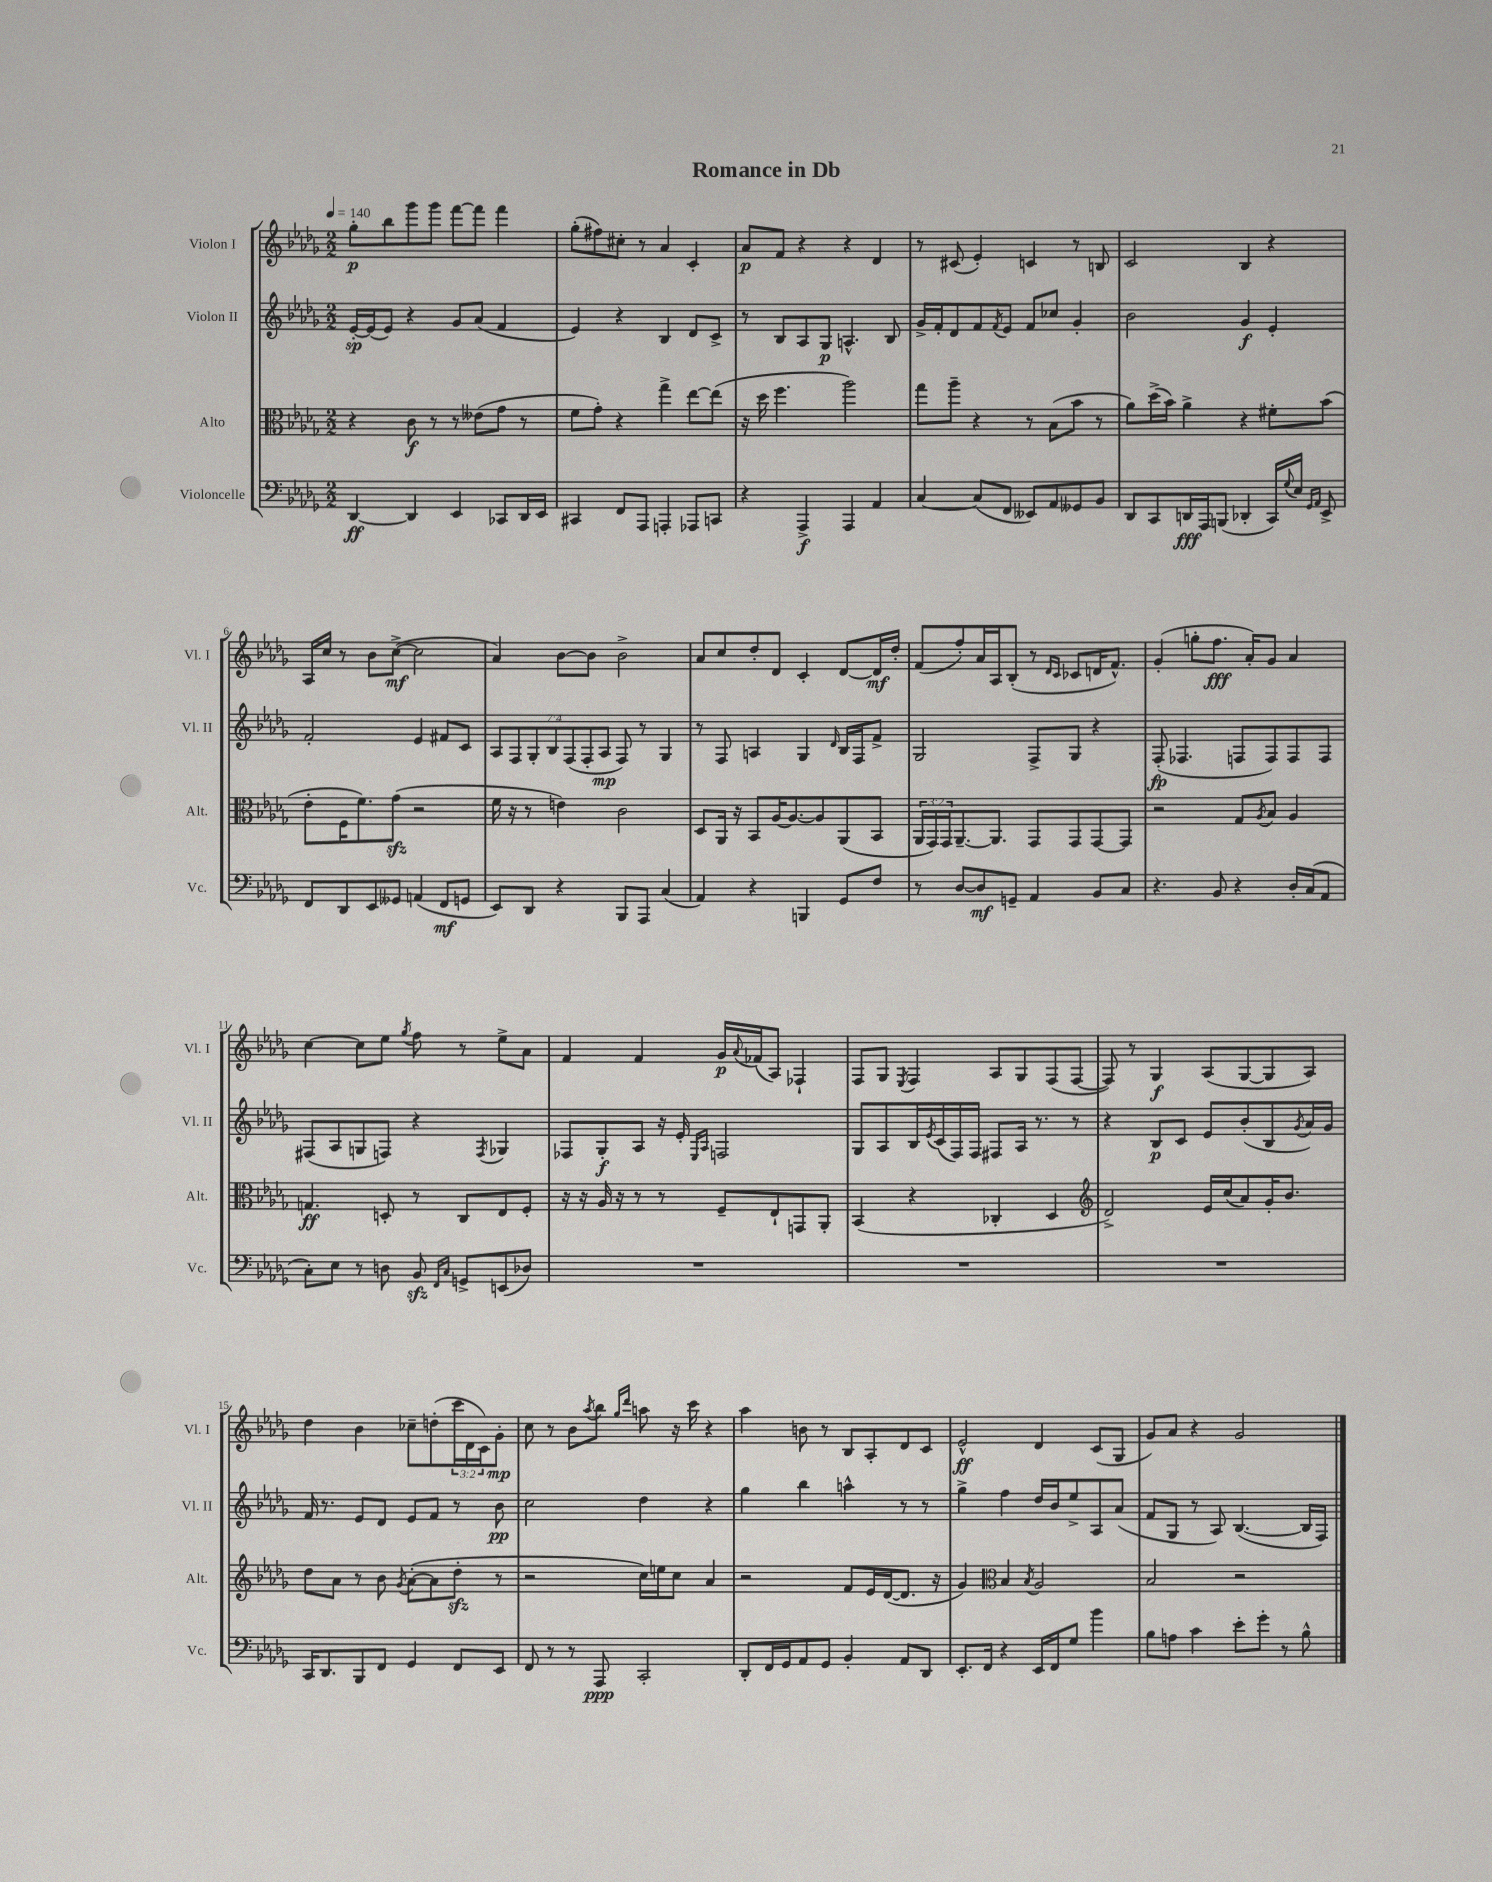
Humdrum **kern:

**kern	**dynam	**kern	**dynam	**kern	**dynam	**kern	**dynam
*part4	*part4	*part3	*part3	*part2	*part2	*part1	*part1
*staff4	*staff4	*staff3	*staff3	*staff2	*staff2	*staff1	*staff1
*I"Violoncelle	*	*I"Alto	*	*I"Violon II	*	*I"Violon I	*
*I'Vc.	*	*I'Alt.	*	*I'Vl. II	*	*I'Vl. I	*
*clefF4	*	*clefC3	*	*clefG2	*	*clefG2	*
*k[b-e-a-d-g-]	*	*k[b-e-a-d-g-]	*	*k[b-e-a-d-g-]	*	*k[b-e-a-d-g-]	*
*M2/2	*	*M2/2	*	*M2/2	*	*M2/2	*
*MM140	*	*MM140	*	*MM140	*	*MM140	*
=1	=1	=1	=1	=1	=1	=1	=1
[4DD-/	ff	4r	.	[16e-'/LL	sp	8gg-'\L	p
.	.	.	.	(16e-/J]	.	.	.
.	.	.	.	8e-/J)	.	8bb-\	.
4DD-/]	.	8c\	f	4r	.	8ggg-\	.
.	.	8r	.	.	.	8ggg-\J	.
4EE-/	.	8r	.	8g-/L	.	[8fff\L	.
.	.	(8e--X\L	.	(8a-/J	.	8fff\J]	.
8CC-X/L	.	8g-\J	.	4f/	.	4fff\	.
16DD-/L	.	8r	.	.	.	.	.
16EE-/JJ	.	.	.	.	.	.	.
=2	=2	=2	=2	=2	=2	=2	=2
4CC#X/	.	8f\L	.	4e-/)	.	(8gg-'\L	.
.	.	8g-'\J)	.	.	.	8ff#X\)	.
8FF/L	.	4r	.	4r	.	8cc#X'\J	.
8AAA-/J	.	.	.	.	.	8r	.
4AAAn'/	.	4gg-^\	.	4B-/	.	4a-/	.
8AAA-X/L	.	[8ee-\L	.	8d-/L	.	4c'/	.
8CCn/J	.	(8ee-\J]	.	8c^/J	.	.	.
=3	=3	=3	=3	=3	=3	=3	=3
4r	.	16r	.	8r	.	8a-/L	p
.	.	16dd-\	.	.	.	.	.
.	.	4.ff\	.	8B-/L	.	8f/J	.
4AAA-^/	f	.	.	8A-/	.	4r	.
.	.	.	.	8G-/J	p	.	.
4AAA-/	.	2aa-\)	.	4.An^^/	.	4r	.
4AA-/	.	.	.	.	.	4d-/	.
.	.	.	.	8B-/	.	.	.
=4	=4	=4	=4	=4	=4	=4	=4
[4C/	.	8gg-\L	.	16g-^/LL	.	8r	.
.	.	.	.	16f'/J	.	.	.
.	.	8aa-~\J	.	8d-/	.	(8c#X/	.
(8C/L]	.	4r	.	8f/	.	4e-'/)	.
.	.	.	.	8qf/	.	.	.
8FF/J	.	.	.	8e-/J	.	.	.
8EE--X/L)	.	8r	.	8f/L	.	4cn/	.
8AA-/	.	(8B-\L	.	8cc-X/J	.	.	.
8GG--X/	.	8b-\J	.	4g-'/	.	8r	.
8BB-/J	.	8r	.	.	.	8Bn/	.
=5	=5	=5	=5	=5	=5	=5	=5
8DD-/L	.	8a-\L)	.	2b-\	.	2c/	.
8CC/	.	(16dd-^\L	.	.	.	.	.
.	.	16b-\JJ)	.	.	.	.	.
16DDn/L	fff	4a-^\	.	.	.	.	.
16AAA-/J	.	.	.	.	.	.	.
(8BBBn/J	.	.	.	.	.	.	.
4DD-X'/	.	4r	.	4g-/	f	4B-/	.
16CC/LL)	.	8f#X'\L	.	4e-'/	.	4r	.
8qqG-/	.	.	.	.	.	.	.
16E-/JJ	.	.	.	.	.	.	.
16qqGG-/LL	.	.	.	.	.	.	.
16qqAA-/JJ	.	.	.	.	.	.	.
8EE-^/	.	(8b-\J	.	.	.	.	.
!!LO:LB:g=z
=6	=6	=6	=6	=6	=6	=6	=6
8FF/L	.	8e-'\L	.	2f'/	.	16A-/LL	.
.	.	.	.	.	.	16cc/JJ	.
8DD-/	.	16F\K	.	.	.	8r	.
.	.	8.f\)	.	.	.	.	.
8EE-/	.	.	.	.	.	8b-\L	.
8GG--X/J	.	(8g-zz\J	.	.	.	([8cc^\J	mf
(4AAn/	.	2r	.	4e-/	.	2cc\]	.
8FF/L	mf	.	.	8f#X/L	.	.	.
8GGn/J	.	.	.	8c/J	.	.	.
=7	=7	=7	=7	=7	=7	=7	=7
8EE-/L)	.	16f\	.	14A-/L	.	4a-/)	.
.	.	16r	.	.	.	.	.
.	.	.	.	14F/	.	.	.
8DD-/J	.	8r	.	.	.	.	.
.	.	.	.	14G-'/	.	.	.
.	.	.	.	14B-/	.	.	.
4r	.	4en\)	.	.	.	[8b-\L	.
.	.	.	.	(14F/	.	.	.
.	.	.	.	14F'/	.	.	.
.	.	.	.	.	.	8b-\J]	.
.	.	.	.	14A-/J	mp	.	.
8BBB-/L	.	2c\	.	8F/)	.	2b-^\	.
8AAA-/J	.	.	.	8r	.	.	.
(4C/	.	.	.	4G-/	.	.	.
=8	=8	=8	=8	=8	=8	=8	=8
4AA-/)	.	8D-/L	.	8r	.	8a-/L	.
.	.	16AA-/Jk	.	8F/	.	8cc/	.
.	.	16r	.	.	.	.	.
4r	.	8BB-/L	.	4An/	.	8dd-'/	.
.	.	[16A-/K	.	.	.	8d-/J	.
.	.	8.A-/_	.	.	.	.	.
4BBBn/	.	.	.	4G-/	.	4c'/	.
.	.	8A-/]	.	.	.	.	.
.	.	.	.	16qqd-/	.	.	.
8GG-/L	.	(8AA-/	.	16B-/LL	.	[8d-/L	.
.	.	.	.	16F/J	.	.	.
8F/J	.	8BB-/J	.	8f^/J	.	16d-/L]	mf
.	.	.	.	.	.	16dd-'/JJ	.
=9	=9	=9	=9	=9	=9	=9	=9
8r	.	24AA-/LL	.	2G-/	.	(8f/L	.
.	.	24GG-/)	.	.	.	.	.
.	.	24GG-/J	.	.	.	.	.
[8D-/L	.	[8.AA-~/	.	.	.	8ff'/)	.
8D-/]	mf	.	.	.	.	16a-/L	.
.	.	8.AA-/J]	.	.	.	16A-/J	.
8GGn~/J	.	.	.	.	.	(8B-'/J	.
4AA-/	.	8GG-/L	.	8F^/L	.	8r	.
.	.	.	.	.	.	16qqd-/LL	.
.	.	.	.	.	.	16qqc/JJ	.
.	.	8GG-/	.	8G-/J	.	8c-X/L	.
8BB-/L	.	[8GG-/	.	4r	.	16dn/K	.
.	.	.	.	.	.	8.f^^/J)	.
8C/J	.	8GG-/J]	.	.	.	.	.
=10	=10	=10	=10	=10	=10	=10	=10
4.r	.	2r	.	(8F'/	fp	(4g-'/	.
.	.	.	.	4.F-X/	.	.	.
.	.	.	.	.	.	8ggn'\L	.
8BB-/	.	.	.	.	.	8.ff\J	fff
4r	.	8G-/L	.	8Fn/L	.	.	.
.	.	.	.	.	.	16a-'/KL)	.
.	.	8qA-/	.	.	.	.	.
.	.	8B-/J	.	8F/)	.	8g-/J	.
16D-'/LL	.	4A-/	.	8F/	.	4a-/	.
(16C/J	.	.	.	.	.	.	.
8AA-/J	.	.	.	8F/J	.	.	.
!!LO:LB:g=z
=11	=11	=11	=11	=11	=11	=11	=11
8C'\L)	.	4.Gn/	ff	(8F#X/L	.	[4cc\	.
8E-\J	.	.	.	8A-/	.	.	.
8r	.	.	.	8Gn/	.	8cc\L]	.
8Dn\	.	8Dn'/	.	8Fn/J)	.	8ee-\J	.
.	.	.	.	.	.	8qgg-/	.
8BB-zz/	.	8r	.	4r	.	8ff\	.
16qqFF/LL	.	.	.	.	.	.	.
16qqC/JJ	.	.	.	.	.	.	.
8GGn^/L	.	8C/L	.	.	.	8r	.
.	.	.	.	8qF/	.	.	.
(8EEn/	.	8E-/	.	4G-X/	.	8ee-^\L	.
8D-X/J)	.	8F'/J	.	.	.	8a-\J	.
=12	=12	=12	=12	=12	=12	=12	=12
1r	.	16r	.	8F-X/L	.	4f/	.
.	.	16r	.	.	.	.	.
.	.	16A-/	.	8G-'/	f	.	.
.	.	16r	.	.	.	.	.
.	.	8r	.	8A-/J	.	4f/	.
.	.	8r	.	16r	.	.	.
.	.	.	.	16e-'/	.	.	.
.	.	.	.	16qqE-/LL	.	.	.
.	.	.	.	16qqA-/JJ	.	.	.
.	.	8F~/L	.	2Fn/	.	16g-/LL	p
.	.	.	.	.	.	8qqa-/	.
.	.	.	.	.	.	(16f-X/J	.
.	.	8E-`/	.	.	.	8A-/J)	.
.	.	8GGn/	.	.	.	4F-X`/	.
.	.	8AA-'/J	.	.	.	.	.
=13	=13	=13	=13	=13	=13	=13	=13
1r	.	(4BB-/	.	8G-/L	.	8F/L	.
.	.	.	.	8A-/	.	8G-/J	.
.	.	.	.	.	.	8qE-/	.
.	.	4r	.	16B-/L	.	4F/	.
.	.	.	.	8qe-/	.	.	.
.	.	.	.	(16c/	.	.	.
.	.	.	.	16F/)	.	.	.
.	.	.	.	16F/JJ	.	.	.
.	.	4C-X'/	.	8F#X/L	.	8A-/L	.
.	.	.	.	16A-/Jk	.	8G-/	.
.	.	.	.	8.r	.	.	.
.	.	4D-/	.	.	.	(8F/	.
.	.	.	.	8r	.	[8F/J	.
=14	=14	=14	=14	=14	=14	=14	=14
*	*	*clefG2	*	*	*	*	*
1r	.	2d-^/)	.	4r	.	8F/])	.
.	.	.	.	.	.	8r	.
.	.	.	.	8B-/L	p	4G-/	f
.	.	.	.	8c/J	.	.	.
.	.	16e-/LL	.	8e-/L	.	(8A-/L	.
.	.	(16cc/J	.	.	.	.	.
.	.	8a-/)	.	(8b-'/	.	[8G-/	.
.	.	16g-'/K	.	8B-/	.	8G-/]	.
.	.	8.b-/J	.	.	.	.	.
.	.	.	.	8qg-/	.	.	.
.	.	.	.	16a-/L)	.	8A-/J)	.
.	.	.	.	16g-/JJ	.	.	.
!!LO:LB:g=z
=15	=15	=15	=15	=15	=15	=15	=15
16CC/KL	.	8dd-\L	.	16f/	.	4dd-\	.
8.DD-/	.	.	.	8.r	.	.	.
.	.	8a-\J	.	.	.	.	.
8BBB-/	.	8r	.	8e-/L	.	4b-\	.
8FF/J	.	8b-\	.	8d-/J	.	.	.
.	.	8qg-/	.	.	.	.	.
4GG-/	.	([8a-'\L	.	8e-/L	.	8cc-X~\L	.
.	.	8a-\]	.	8f/J	.	(8ddn'\	.
8FF/L	.	8dd-zz'\J	.	8r	.	24ccc\L	.
.	.	.	.	.	.	24d-\	.
.	.	.	.	.	.	24c\J)	.
8EE-/J	.	8r	.	8b-\	pp	8g-'\J	mp
=16	=16	=16	=16	=16	=16	=16	=16
8FF/	.	2r	.	2cc\	.	8cc\	.
8r	.	.	.	.	.	8r	.
8r	.	.	.	.	.	8b-\L	.
.	.	.	.	.	.	8qaa-/	.
8AAA-/	ppp	.	.	.	.	8bb-\J	.
.	.	.	.	.	.	16qqgg-/LL	.
.	.	.	.	.	.	16qqddd-/JJ	.
2CC'/	.	16cc\LL)	.	4dd-\	.	8aan\	.
.	.	16een\J	.	.	.	.	.
.	.	8cc\J	.	.	.	16r	.
.	.	.	.	.	.	16ccc\	.
.	.	4a-/	.	4r	.	4r	.
=17	=17	=17	=17	=17	=17	=17	=17
8DD-'/L	.	2r	.	4gg-\	.	4aa-\	.
16FF/L	.	.	.	.	.	.	.
16GG-/J	.	.	.	.	.	.	.
8AA-/	.	.	.	4bb-\	.	8bn\	.
8GG-/J	.	.	.	.	.	8r	.
4BB-'/	.	8f/L	.	4aan^^\	.	8B-/L	.
.	.	16e-/L	.	.	.	8A-'/	.
.	.	([16d-/J	.	.	.	.	.
8AA-/L	.	8.d-/J]	.	8r	.	8d-/	.
8DD-/J	.	.	.	8r	.	8c/J	.
.	.	16r	.	.	.	.	.
=18	=18	=18	=18	=18	=18	=18	=18
8.EE-'/L	.	4g-/)	.	4gg-^\	.	2e-^^/	ff
16FF/Jk	.	.	.	.	.	.	.
*	*	*clefC3	*	*	*	*	*
4r	.	4B-/	.	4ff\	.	.	.
.	.	8qB-/	.	.	.	.	.
16EE-/LL	.	2A-/	.	16dd-/LL	.	4d-/	.
16FF/J	.	.	.	16b-/J	.	.	.
8G-/J	.	.	.	8ee-^/	.	.	.
4b-\	.	.	.	8A-/	.	(8c/L	.
.	.	.	.	(8a-/J	.	8G-/J	.
=19	=19	=19	=19	=19	=19	=19	=19
8B-\L	.	2B-/	.	8f/L	.	8g-/L)	.
8An\J	.	.	.	8G-/J	.	8a-/J	.
4c\	.	.	.	8r	.	4r	.
.	.	.	.	8A-/)	.	.	.
8e-'\L	.	2r	.	([4.B-/	.	2g-/	.
8g-'\J	.	.	.	.	.	.	.
8r	.	.	.	.	.	.	.
8B-^^\	.	.	.	16B-/LL]	.	.	.
.	.	.	.	16F/JJ)	.	.	.
==	==	==	==	==	==	==	==
*-	*-	*-	*-	*-	*-	*-	*-
